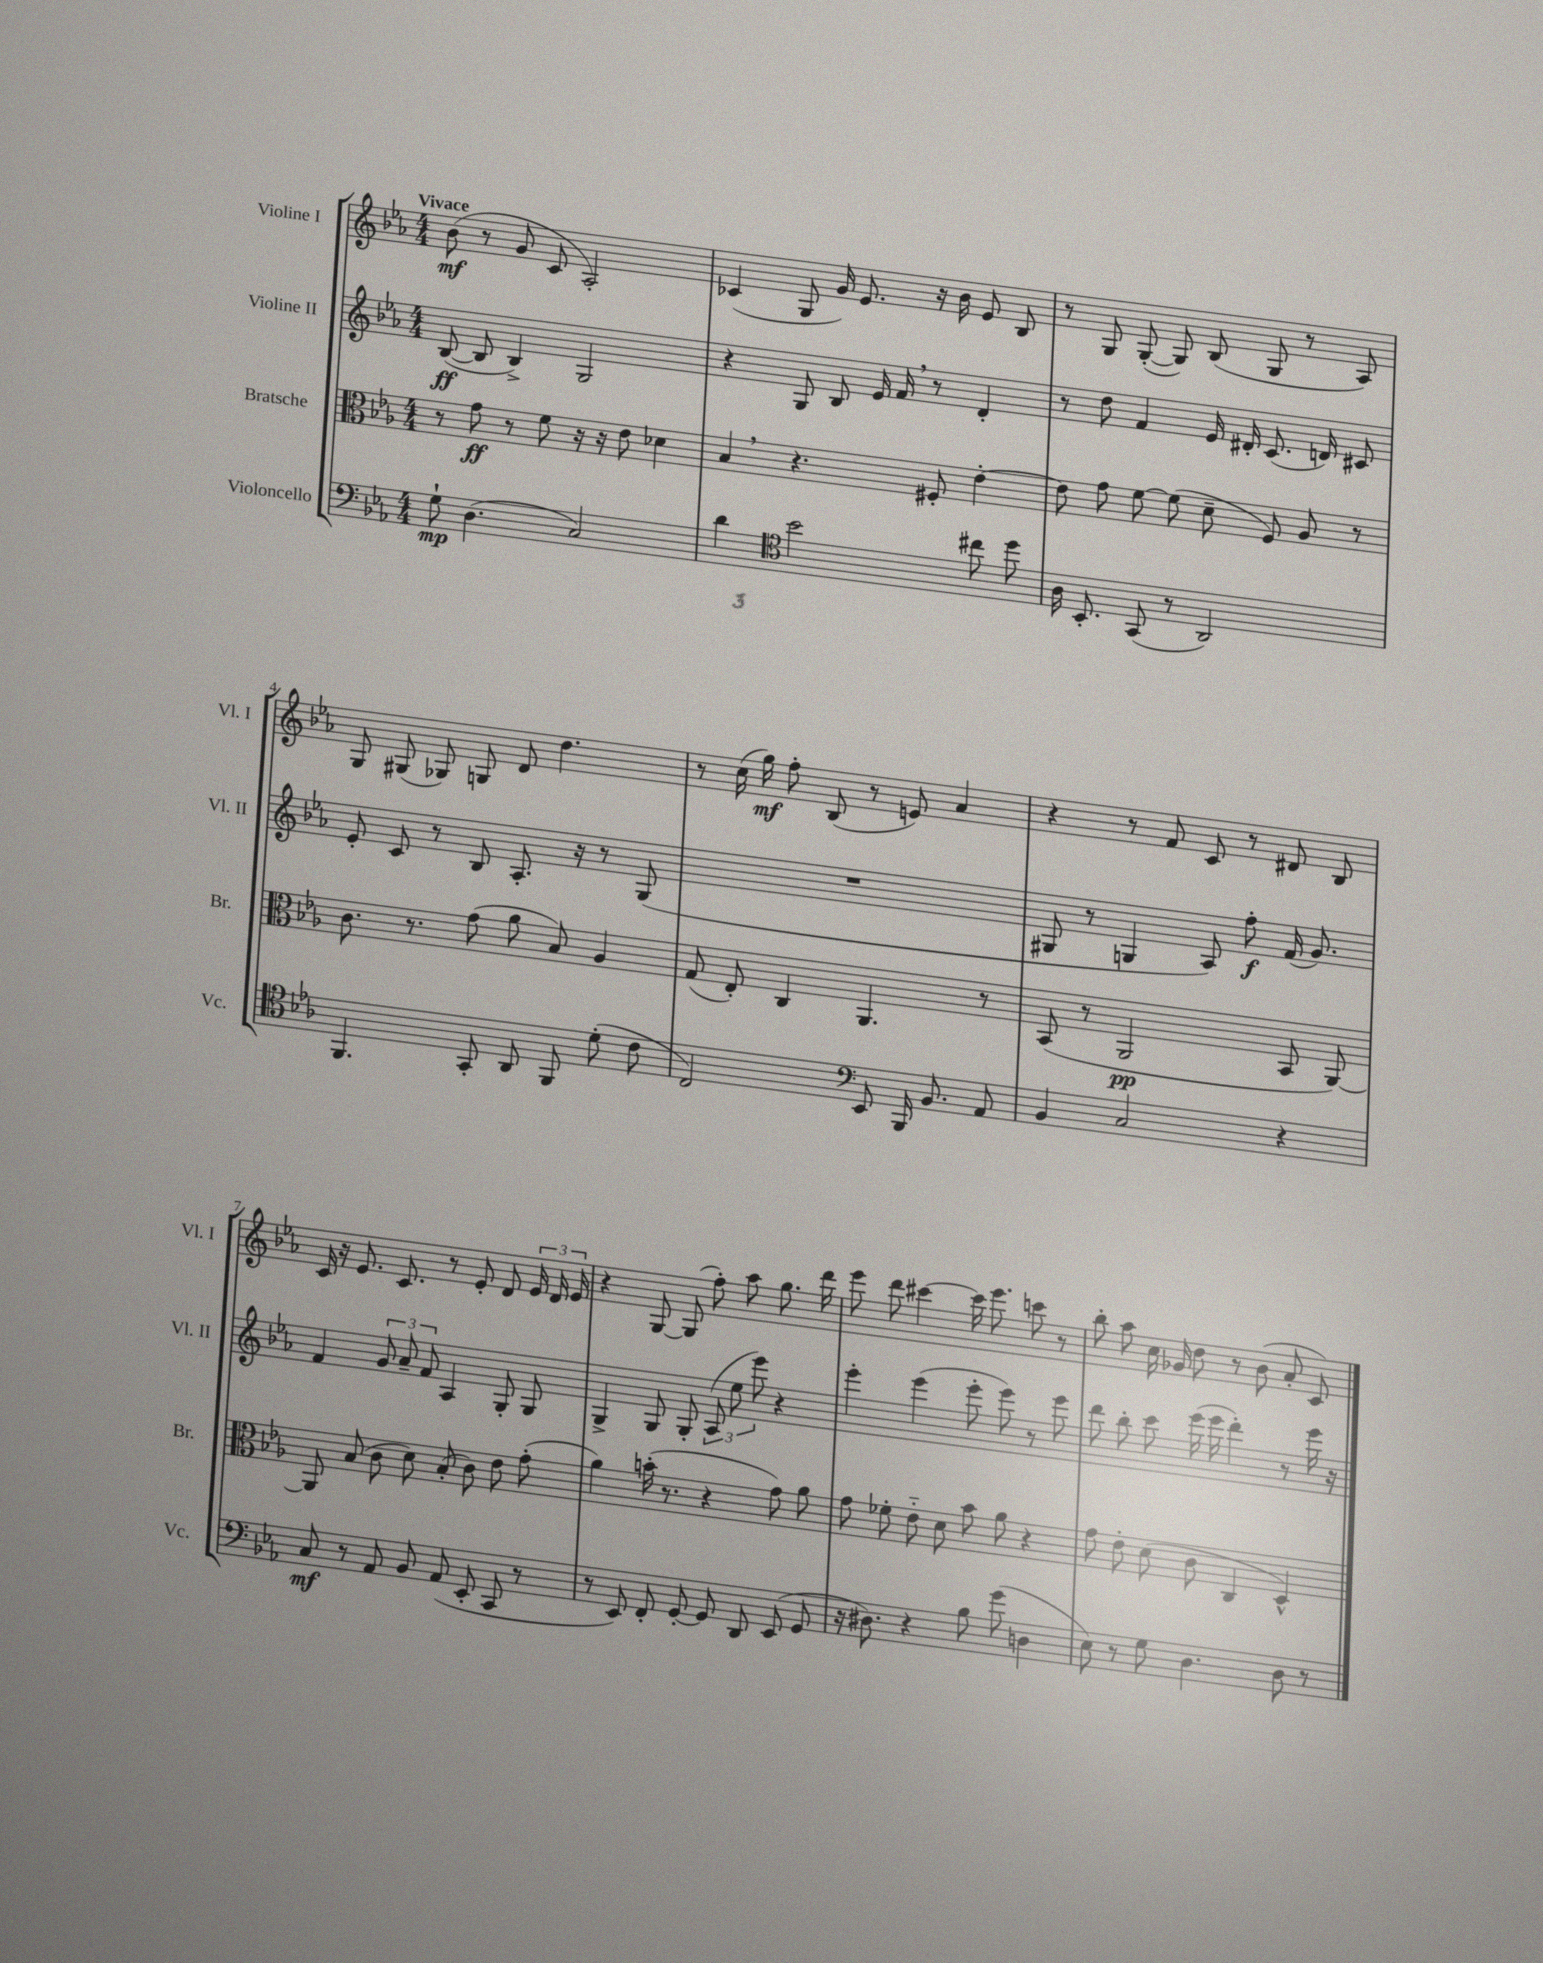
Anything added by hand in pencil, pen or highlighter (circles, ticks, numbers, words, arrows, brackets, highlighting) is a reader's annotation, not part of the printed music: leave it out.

**kern	**kern	**kern	**kern
*staff4	*staff3	*staff2	*staff1
*clefF4	*clefC3	*clefG2	*clefG2
*k[b-e-a-]	*k[b-e-a-]	*k[b-e-a-]	*k[b-e-a-]
*M4/4	*M4/4	*M4/4	*M4/4
8G`\	8r	([8B-/	(8b-\
(4.D\	8g\	8B-/]	8r
.	8r	4B-^/)	8g/
.	8f\	.	8c/
2C/)	16r	2G/	2A-'/)
.	16r	.	.
.	8e-\	.	.
.	4d-\	.	.
=	=	=	=
4d\	4B-/	4r	(4c-/
*clefC4	*	*	*
2b-\	4.r	8G/	8G/
.	.	8B-/	16g/)
.	.	.	8.e-/
.	.	16e-/	.
.	.	16f/	.
.	8F#'/	8r	16r
.	.	.	16b-\
8cc#\	[4e-'\	4d'/	8e-/
8dd\	.	.	8B-/
=	=	=	=
16A-\	8e-\]	8r	8r
8.BB-'/	.	.	.
.	8g\	8dd\	8G/
(8GG/	[8f\	4f/	([8G'/
8r	(8f\]	.	8G/])
2AA-/)	8d~\	16e-/	(8B-/
.	.	16d#'/	.
.	8F/)	(8.c/	8G/
.	8A-/	.	8r
.	.	16d/)	.
.	8r	8c#/	8A-/)
=	=	=	=
4.FF/	8.c\	8e-'/	8G/
.	.	8c/	(8G#/
.	8.r	.	.
.	.	8r	8G-/)
8GG'/	(8g\	8B-/	8G/
8AA-/	8a-\	8.A-'/	8d/
8FF/	8B-/)	.	4.dd\
.	.	16r	.
(8d'\	4A-/	8r	.
8c\	.	(8G/	.
=	=	=	=
2C/)	(8G/	1r	8r
.	8E-'/)	.	(16cc\
.	.	.	16gg\)
.	4C/	.	8ff'\
.	.	.	(8B-/
*clefF4	*	*	*
8EE-/	4.AA-/	.	8r
16BBB-/	.	.	8e/)
8.BB-/	.	.	.
.	.	.	4a-/
8AA-/	8r	.	.
=	=	=	=
4BB-/	(8BB-/	8G#/	4r
.	8r	8r	.
2C/	2AA-/	4G/	8r
.	.	.	8f/
.	.	8A-/)	8c/
.	.	8ff'\	8r
4r	8BB-/	(16f/	8d#/
.	.	8.g/)	.
.	[8AA-/)	.	8B-/
=	=	=	=
8C/	8AA-/]	4f/	16c/
.	.	.	16r
8r	(8B-/	.	8.e-/
8AA-/	8c\	12g/	.
.	.	.	8.c/
.	.	12a-~/	.
8BB-/	8d\)	.	.
.	.	12f/	.
(8AA-/	(8B-'/	4A-/	8r
8EE-'/	8c\)	.	8e-'/
8CC/	8e-\	8G'/	8d/
8r	(8g'\	8G/	24e-/
.	.	.	24d/
.	.	.	24e-/
=	=	=	=
8r	4a-\)	4G^/	4r
8EE-/)	.	.	.
8FF'/	(16b'\	8G/	[8G/
.	8.r	.	.
[8GG'/	.	8G'/	(8G/]
8GG/]	4r	(12A-/	8ff'\)
.	.	12ee-\	.
8DD/	.	.	8aa-\
.	.	12eee-\)	.
(8EE-/	8g\)	4r	8.gg\
8GG/	8a-\	.	.
.	.	.	16ddd\
=	=	=	=
16r	8g\	4eee-'\	8eee-\
8.D#\)	.	.	.
.	8f-'\	.	8ddd\
4r	8e-'~\	(4eee-\	[4ccc#\
.	8d\	.	.
8B-\	8b-\	8eee-'\	16ccc#\]
.	.	.	8.eee-\
(8g\	8a-\	8eee-\)	.
4D\	4r	8r	8ccc\
.	.	8eee-\	8r
=	=	=	=
8E-\)	8g\	8ddd\	8bb-'\
8r	8e-'\	8bb-'\	8aa-\
8G\	(8d\	8ccc\	16cc\
.	.	.	16g-/
4.D\	8c\	(16eee-\	8dd\
.	.	16eee-\	.
.	4C/	4ddd'\)	8r
.	.	.	(8b-\
8D\	4D^^/)	8r	8a-'/
8r	.	16eee-\	8c/)
.	.	16r	.
==	==	==	==
*-	*-	*-	*-
